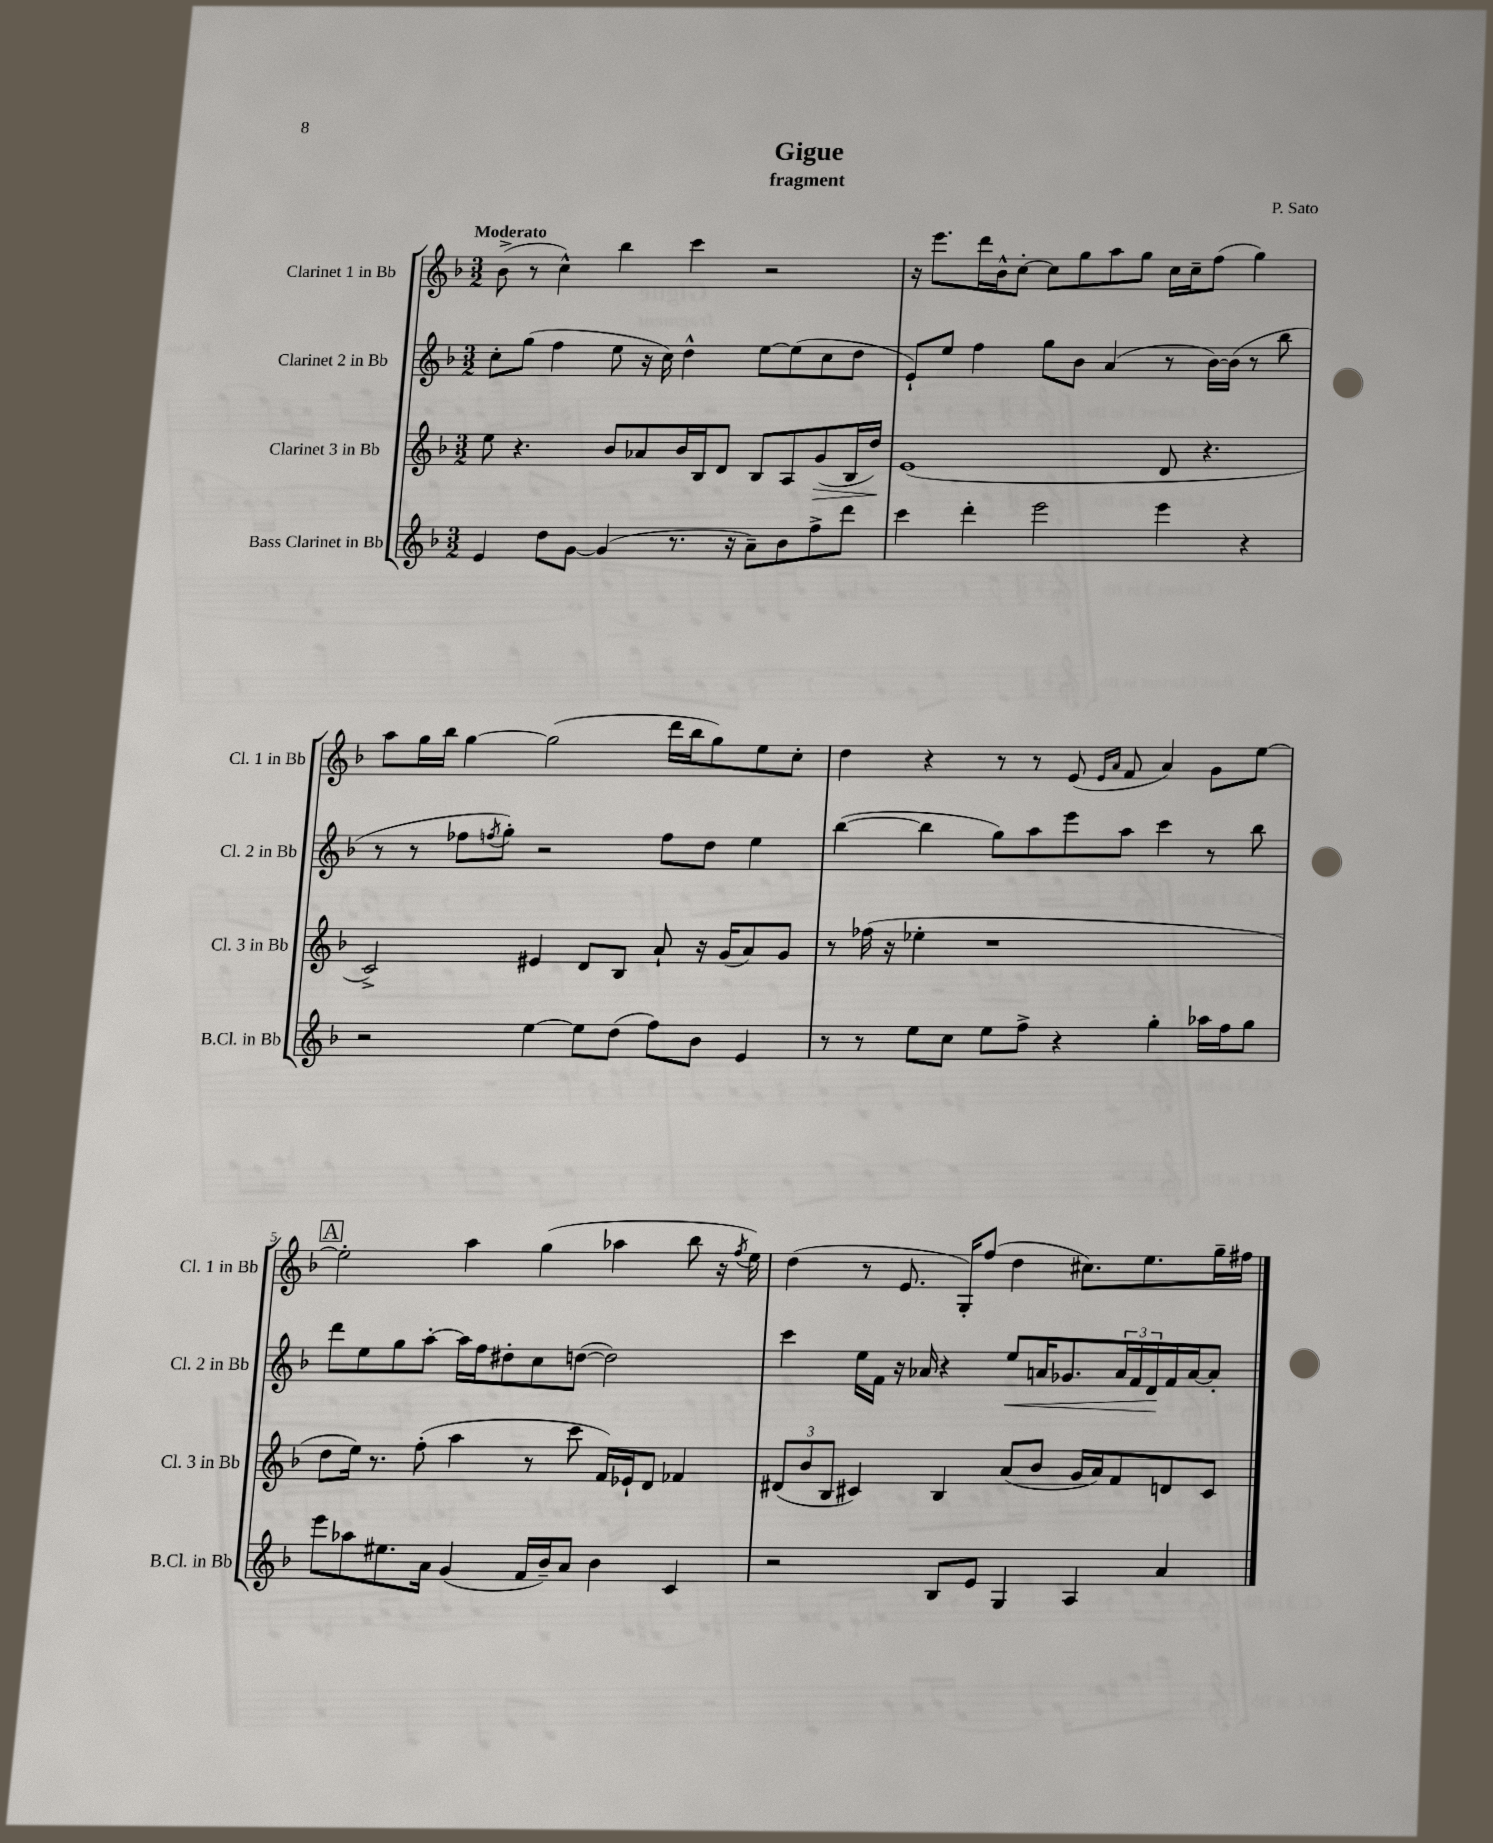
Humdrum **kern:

**kern	**kern	**kern	**kern
*staff4	*staff3	*staff2	*staff1
*clefG2	*clefG2	*clefG2	*clefG2
*k[b-]	*k[b-]	*k[b-]	*k[b-]
*M3/2	*M3/2	*M3/2	*M3/2
4e/	8ee\	8cc'\L	(8b-^\
.	4.r	(8gg\J	8r
8dd\L	.	4ff\	4cc^^\)
[8g\J	.	.	.
(4g/]	8b-/L	8ee\	4bb-\
.	8a-/	16r	.
.	.	16cc\)	.
8.r	16b-/L	4dd^^\	4ccc\
.	16B-/J	.	.
.	8d/J	.	.
16r	.	.	.
8a~\L)	8B-/L	[8ee\L	2r
8b-\	8A/	(8ee\]	.
8ff^\	(8g/	8cc\	.
8ddd\J	16B-/L	8dd\J	.
.	16dd/JJ)	.	.
=	=	=	=
4ccc\	(1e	8e`/L)	16r
.	.	.	8.eee\L
.	.	8ee/J	.
4ddd'\	.	4ff\	16ddd\L
.	.	.	16b-^^\J
.	.	.	[8cc'\J
2eee\	.	8gg\L	8cc\]L
.	.	8b-\J	8gg\
.	.	(4a/	8aa\
.	.	.	8gg\J
4eee\	8d/	8r	16cc\LL
.	.	.	16cc~\J
.	4.r	[16b-\LL)	(8ff\J
.	.	(16b-\]JJ	.
4r	.	8r	4gg\)
.	.	8bb-\	.
=	=	=	=
2r	2c^/)	8r	8aa\L
.	.	8r	16gg\L
.	.	.	16bb-\JJ
.	.	8ff-\L	[4gg\
.	.	8qff/	.
.	.	8gg'\J)	.
[4ee\	4e#/	2r	(2gg\]
8ee\]L	8d/L	.	.
(8dd\J	8B-/J	.	.
8ff\L)	8a`/	8ff\L	16ddd\LL
.	.	.	16bb-\J
8b-\J	16r	8dd\J	8gg\)
.	(16g/LK	.	.
4e/	8a/)	4ee\	8ee\
.	8g/J	.	8cc'\J
=	=	=	=
8r	8r	([4bb-\	4dd\
8r	(16ff-\	.	.
.	16r	.	.
8ee\L	4ee-'\	4bb-\]	4r
8cc\J	.	.	.
8ee\L	1r	8gg\L)	8r
8ff^\J	.	8aa\	8r
4r	.	8eee\	(8e/
.	.	.	16qqe/LL
.	.	.	16qqa/JJ
.	.	8aa\J	8f/
4gg'\	.	4ccc\	4a/)
16aa-\LL	.	8r	8g\L
16ff\J	.	.	.
8gg\J	.	8bb-\	[8ee\J
=	=	=	=
8eee\L	8dd\L	8ddd\L	2ee'\]
8aa-\	16ee\Jk)	8ee\	.
.	8.r	.	.
8.ee#\	.	8gg\	.
.	(8ff'\	[8aa'\J	.
16a\Jk	.	.	.
(4g/	4aa\	16aa\]LL	4aa\
.	.	16ff\J	.
.	.	8dd#'\	.
16f/LL	8r	8cc\	(4gg\
16b-~/J)	.	.	.
8a/J	8ccc\	([8dd\J	.
4b-\	16f/LL)	2dd\])	4aa-\
.	16e-`/J	.	.
.	8d/J	.	.
4c/	4f-/	.	8bb-\
.	.	.	16r
.	.	.	8qff/
.	.	.	16ee\)
=	=	=	=
2r	(12d#/L	4ccc\	(4dd\
.	12b-/	.	.
.	12B-/J	.	.
.	4c#/)	16ee\LL	8r
.	.	16f\JJ	.
.	.	16r	8.e/
.	.	16a-/	.
8B-/L	4B-/	4r	.
.	.	.	16G'/LK)
8e/J	.	.	(8ff/J
4G/	(8a/L	8ee/L	4dd\
.	8b-/J	16a/K	.
.	.	8.g-/	.
4A/	16g/LL	.	8.cc#\L)
.	16a/J)	.	.
.	8f/	24a/L	.
.	.	24f/	.
.	.	.	8.ee\
.	.	24d/	.
4a/	8d/	16f/	.
.	.	[16a/J	.
.	8c#/J	8a'/]J	16gg~\L
.	.	.	16ff#\JJ
==	==	==	==
*-	*-	*-	*-
